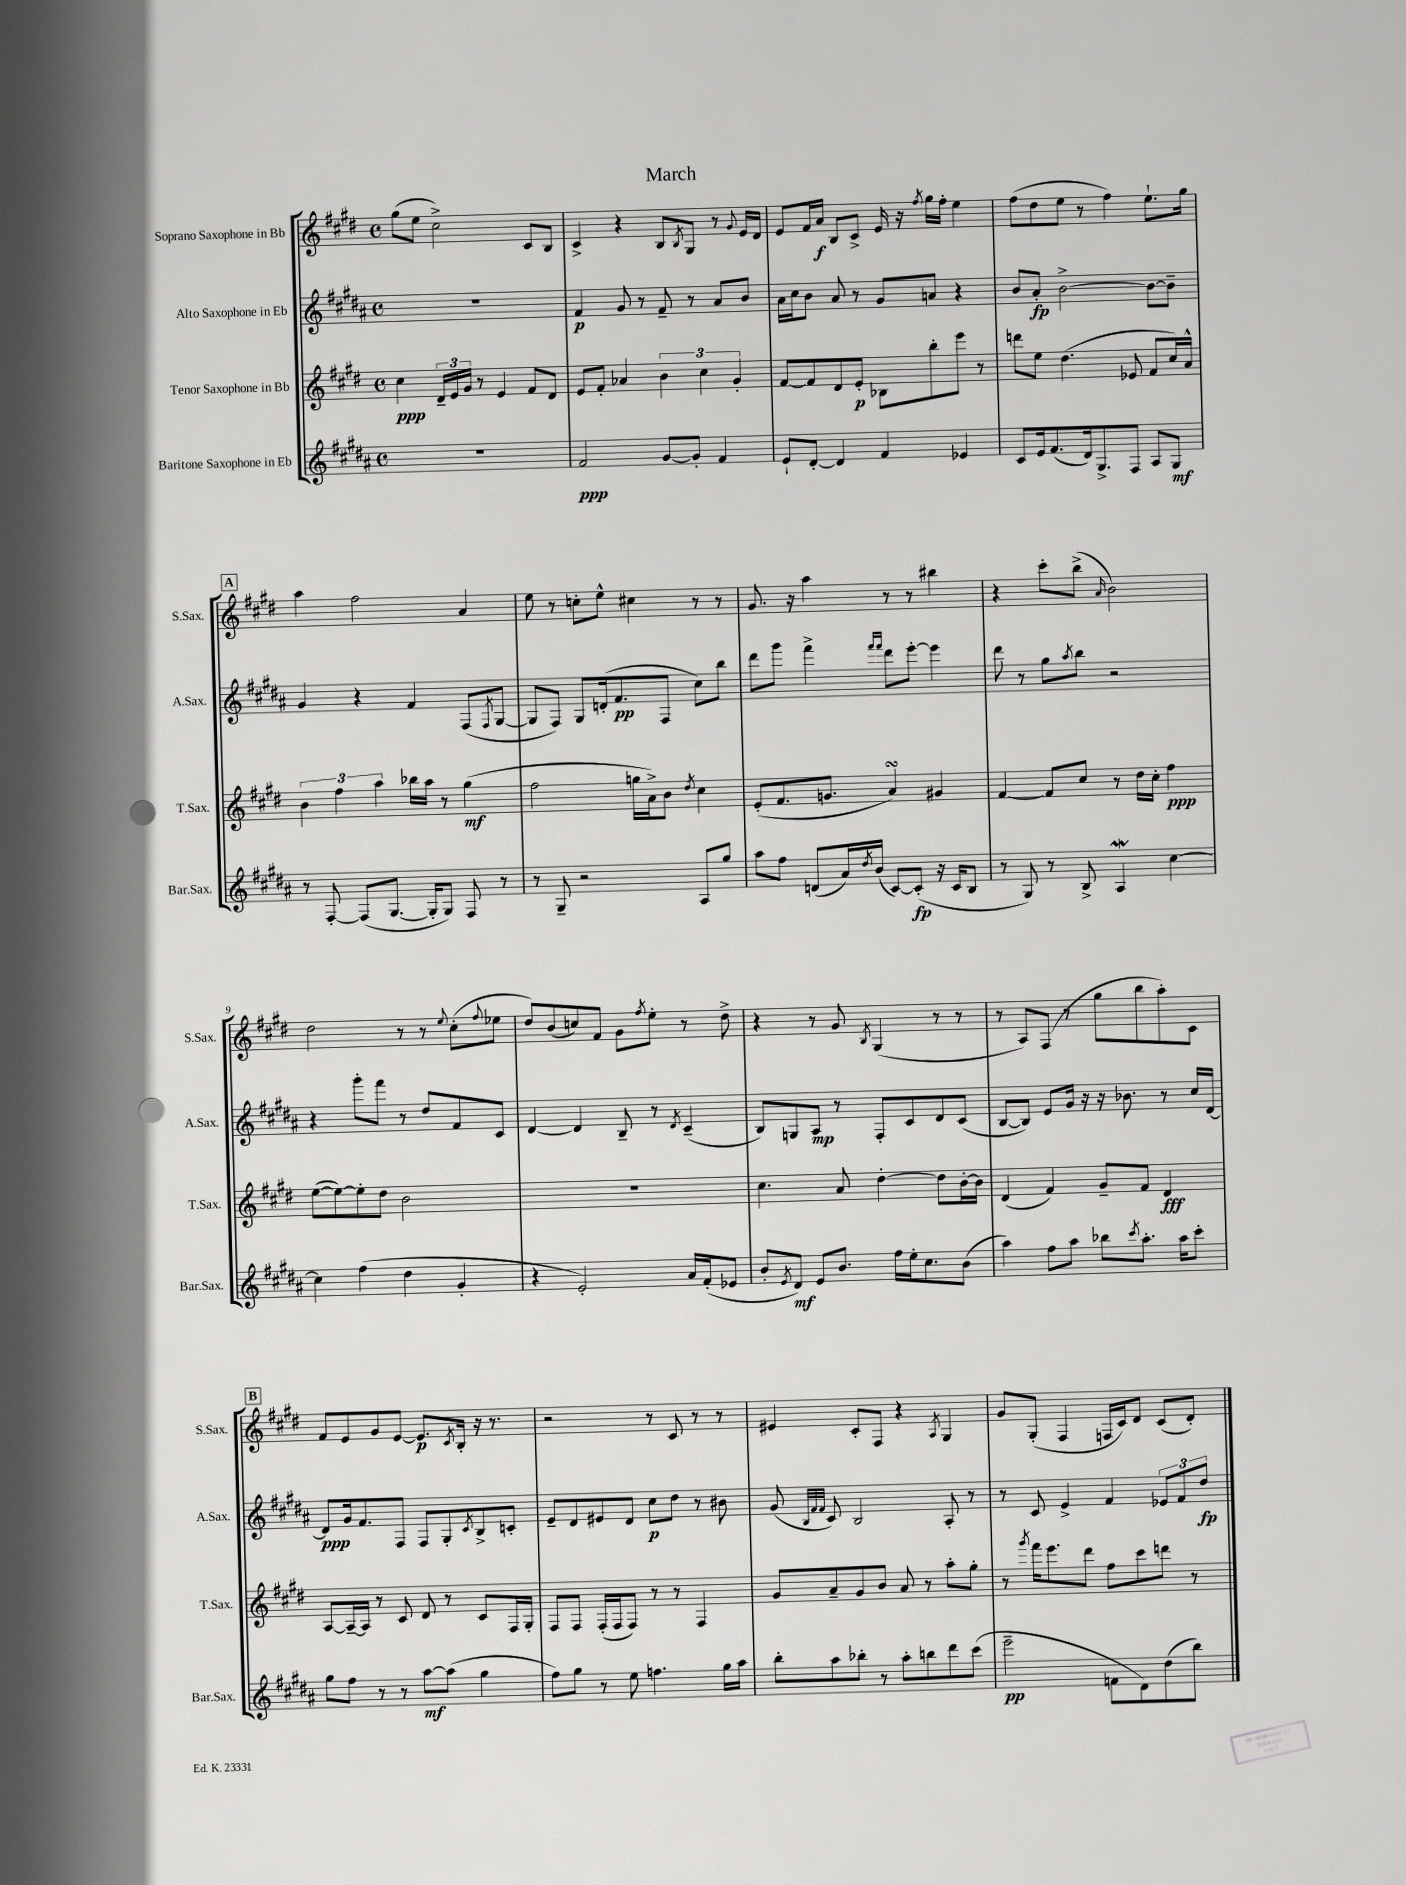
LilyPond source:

\header { title = "March" }
<<
\new StaffGroup <<
\new Staff = "s0" \with { instrumentName = "Soprano Saxophone in Bb" shortInstrumentName = "S.Sax." } {
    \clef treble \key e \major \defaultTimeSignature \time 4/4
    gis''8( e''8 cis''2->) cis'8 b8 |
    cis'4-> r4 b8 \acciaccatura { b8 } gis8 r8 \appoggiatura { gis'8 } e'16 dis'16 |
    e'8 fis'16 a'16\f b8 cis'8-> e'16 r16 \acciaccatura { fis''8 } gis''16 fis''16-. e''4 |
    fis''8( dis''8 e''8 r8 fis''4) e''8.-! gis''16 |
    \mark \markup { \box "A" } a''4 fis''2 a'4 |
    e''8 r8 c''8-. e''8-^ cis''4 r8 r8 |
    gis'8. r16 a''4 r8 r8 bis''4 |
    r4 cis'''8-. b''8->( \grace { a'16 } b'2) |
    dis''2 r8 r8 \appoggiatura { e''8 } cis''8-.( \appoggiatura { fis''8 } ees''8 |
    dis''8) b'8( c''8) fis'8 gis'8 \acciaccatura { fis''8 } e''8-. r8 dis''8-> |
    r4 r8 gis'8 \acciaccatura { b8 } gis4( r8 r8 |
    r8 a8) fis8( r8 gis''8 b''8 a''8-.) cis'8 |
    \mark \markup { \box "B" } fis'8 e'8 gis'8 e'8~ e'8.\p \acciaccatura { cis'8 } b16-. r16 r8. |
    r2 r8 cis'8 r8 r8 |
    eis'4 cis'8-. fis8 r4 \acciaccatura { a8 } gis4 |
    gis'8 gis8-.( fis4 f16 cis'16) dis'8 cis'8( dis'8-.) \bar "|." |
}
\new Staff = "s1" \with { instrumentName = "Alto Saxophone in Eb" shortInstrumentName = "A.Sax." } {
    \clef treble \key b \major \defaultTimeSignature \time 4/4
    R1 |
    fis'4\p gis'8 r8 fis'8-- r8 ais'8 b'8 |
    ais'16 cis''16 b'8 ais'8 r8 gis'8 a'8 r4 |
    b'8 ais'8-.\fp b'2~-> b'8~ b'8-- |
    \mark \markup { \box "A" } gis'4 r4 fis'4 fis8( \acciaccatura { fis8 } gis8~ |
    gis8 fis8) gis8 d'16-.( fis'8.\pp fis8 cis''8) b''8 |
    dis'''8 gis'''8 fis'''4-> \grace { fis'''16 fis'''16 } dis'''8 e'''8~-. e'''4 |
    dis'''8 r8 gis''8 \acciaccatura { ais''8 } b''8 r2 |
    r4 gis'''8-. fis'''8 r8 dis''8 fis'8 cis'8 |
    dis'4~ dis'4 b8-- r8 \acciaccatura { dis'8 } cis'4--( |
    b8) g8 ais8\mp r8 fis8-. cis'8 dis'8 cis'8( |
    b8~ b8) e'8 gis'16 r16 r16 bes'8. r8 cis''16 dis'16~ |
    \mark \markup { \box "B" } dis'8\ppp gis'16 fis'8. fis8 fis8 gis8-. \acciaccatura { cis'8 } b8-> c'8-. |
    e'8-- dis'8 eis'8 dis'8 cis''8\p dis''8 r8 bis'8 |
    gis'8( \grace { b32 fis'32 fis'32 } cis'8) b2 ais8-. r8 |
    r8 cis'8 e'4-> fis'4 \tuplet 3/2 { ees'8 fis'8 dis''8\fp } \bar "|." |
}
\new Staff = "s2" \with { instrumentName = "Tenor Saxophone in Bb" shortInstrumentName = "T.Sax." } {
    \clef treble \key e \major \defaultTimeSignature \time 4/4
    cis''4\ppp \tuplet 3/2 { dis'16-- e'16 gis'16 } r8 e'4 fis'8 dis'8 |
    e'8 fis'8-. aes'4 \tuplet 3/2 { b'4 cis''4 gis'4-. } |
    fis'8~ fis'8 dis'8 e'8-.\p bes8 b''8-. e'''8 r8 |
    d'''8 e''8 dis''4.( ees'8 fis'8 cis''16) a'16-^ |
    \mark \markup { \box "A" } \tuplet 3/2 { b'4 fis''4 a''4 } bes''16 a''16 r8 gis''4\mf( |
    fis''2 g''16 a'16->) b'8 \acciaccatura { dis''8 } cis''4 |
    e'8-.( fis'8. g'8. a'4\turn) gis'4 |
    fis'4~ fis'8 cis''8 r8 dis''16 cis''16-. fis''4\ppp |
    e''8~( e''8~) e''8-. dis''8 b'2 |
    R1 |
    cis''4. a'8 dis''4~-. dis''8 b'16~-. b'16 |
    dis'4( fis'4) gis'8-- fis'8 dis'4\fff |
    \mark \markup { \box "B" } a8~ a16~-- a16 r8 cis'8 dis'8 r8 cis'8 fis16 gis16-. |
    fis8 fis8 fis16-.( fis16 fis8) r8 r8 fis4 |
    gis'8 a'8-- gis'8 b'8 a'8 r8 a''8-. gis''8-. |
    r8 \acciaccatura { gis'''8 } fis'''16 e'''8. dis'''8 fis''8 cis'''8 d'''8 r8 \bar "|." |
}
\new Staff = "s3" \with { instrumentName = "Baritone Saxophone in Eb" shortInstrumentName = "Bar.Sax." } {
    \clef treble \key b \major \defaultTimeSignature \time 4/4
    R1 |
    fis'2\ppp gis'8~ gis'8-. fis'4 |
    e'8-! dis'8~-. dis'4 fis'4 ees'4 |
    cis'8 e'16 fis'8.( dis'16) gis8.-> fis8 ais8 gis8\mf |
    \mark \markup { \box "A" } r8 fis8~-. fis8( gis8.~ gis16-. gis8) fis8 r8 |
    r8 gis8-- r2 ais8 gis''8 |
    ais''8 fis''8 d'8( ais'16) \acciaccatura { dis''8 } b'16( cis'8~) cis'8-.\fp( r16 cis'16 b8 |
    r8 gis8) r8 b8-> ais4\mordent cis''4~ |
    cis''4 fis''4( dis''4 gis'4-. |
    r4 e'2-.) ais'16 fis'16-.( ees'8 |
    b'8-. \acciaccatura { e'8 } dis'8\mf) e'8 b'8. fis''16 e''16-. cis''8. b'8( |
    ais''4) fis''8 ais''8 bes''8 \acciaccatura { cis'''8 } ais''8.-. ais''16 cis'''8-. |
    \mark \markup { \box "B" } gis''8 fis''8 r8 r8 ais''8~\mf ais''8( gis''4 |
    fis''8) gis''8 r8 e''8 f''4. gis''16 ais''16 |
    b''8-. ais''8 bes''8-. r8 ais''8-. b''8 dis'''8 cis'''8( |
    e'''2--\pp f'8 dis'8) dis''8( b''8) \bar "|." |
}
>>
>>
